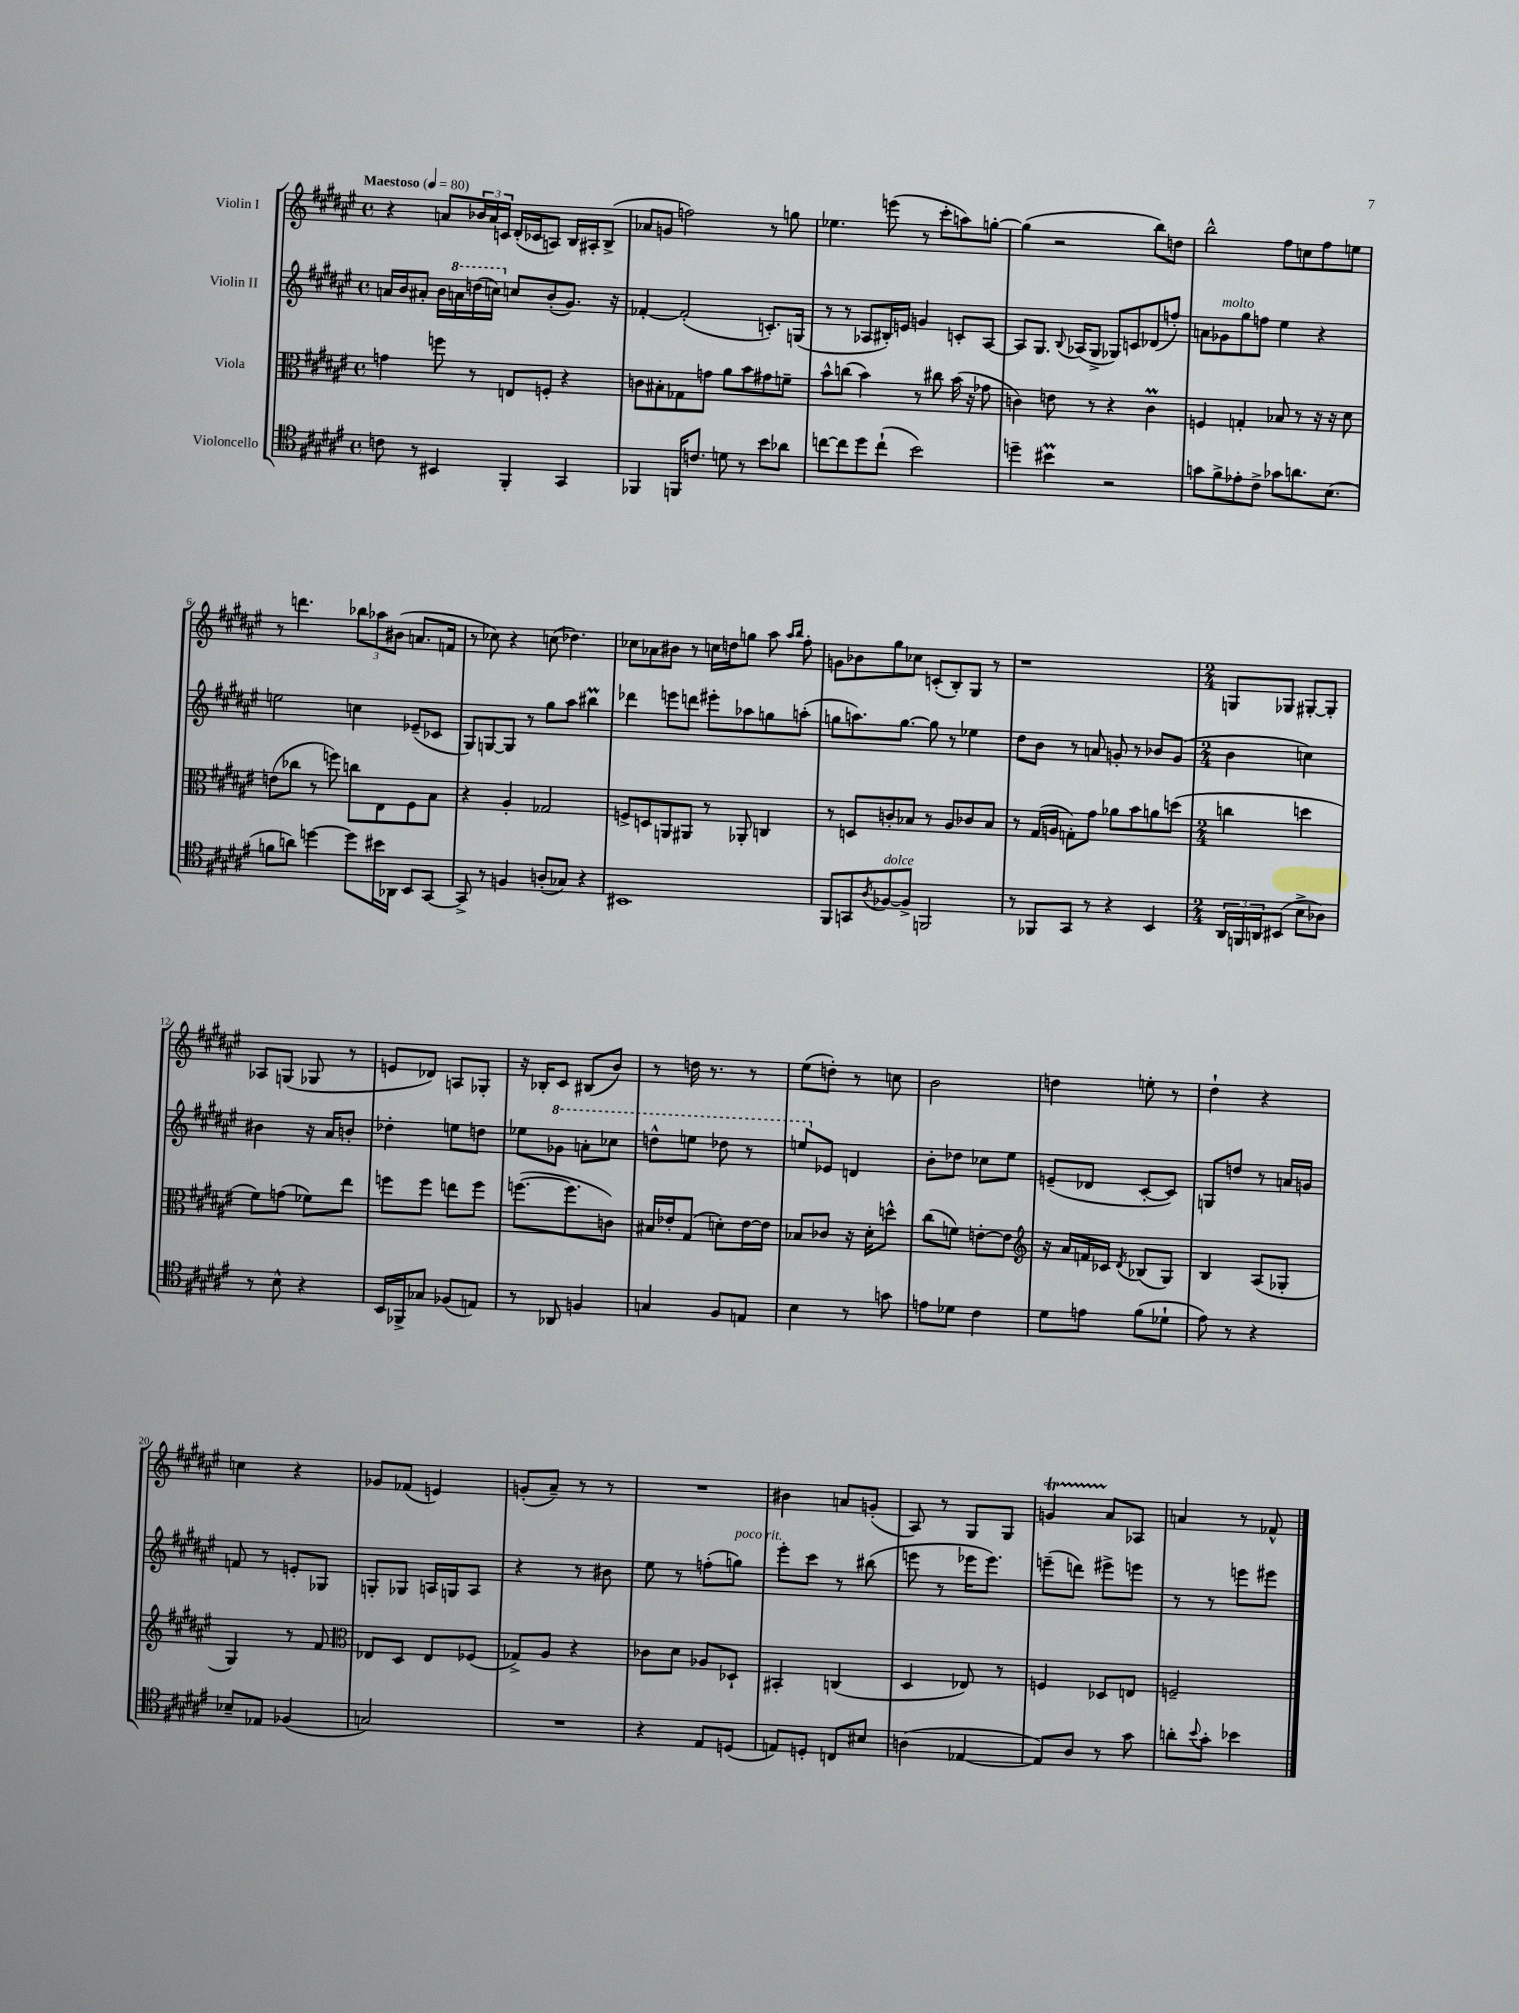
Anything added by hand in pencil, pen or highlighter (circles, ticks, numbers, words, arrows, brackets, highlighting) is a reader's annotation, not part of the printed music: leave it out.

**kern	**kern	**kern	**kern
*staff4	*staff3	*staff2	*staff1
*clefC4	*clefC3	*clefG2	*clefG2
*k[f#c#g#d#a#e#]	*k[f#c#g#d#a#e#]	*k[f#c#g#d#a#e#]	*k[f#c#g#d#a#e#]
*M4/4	*M4/4	*M4/4	*M4/4
*met(c)	*met(c)	*met(c)	*met(c)
*MM80	*MM80	*MM80	*MM80
8c	4g	16a	4r
.	.	16b	.
8r	.	8a#'	.
4BB#	8ff	16b	8a
.	.	16aa	.
.	8r	(16ddd	24b-
.	.	.	24a
.	.	16ccc)	.
.	.	.	24c
4FF#'	8E	8cc	(16d#'
.	.	.	16c-
.	8F'	(8b'	8A)
4GG#	4r	8.g#)	16B
.	.	.	16A#'
.	.	.	(8B^
.	.	16r	.
=	=	=	=
4FF-	8c	[4f-'	8a-
.	8B#'	.	8g
16FF	8G-	(2f-']	2ff)
8.c	.	.	.
.	8g	.	.
8d	8a#	.	.
8r	8b	.	.
8b	8g#	8.c')	8r
8a-	8f~	.	8gg
.	.	(16G	.
=	=	=	=
[8cc	8b^^	8r	4.ee-
8cc]	(8cc	8r	.
8dd#	4b)	8A-	.
(8cc`	.	16B#')	(8eee
.	.	16e	.
2b)	8r	4g	8r
.	8cc#	.	8ccc#'
.	(16b	8c'	8aa)
.	16r	.	.
.	8g-	[8A-	[8gg'
=	=	=	=
4dd~	4c)	8A-]	(4gg]
.	.	8.G#	.
4b#	8e	.	2r
.	.	8qqB	.
.	.	(16A-	.
.	8r	8G#^	.
2r	4r	8G-)	.
.	.	8c	.
.	4c	(8d-	8bb)
.	.	8ff')	8dd
=	=	=	=
8g	4F	8a	2bb^^
8f#^	.	8g-	.
8e-'	4G'	8gg#	.
8c#^	.	8ff	.
8g-	8B-	4ee#	8ff#
8.a	8r	.	8cc
.	16r	4r	8ff#
(8.B	16r	.	.
.	8d#	.	8ee
=	=	=	=
8f	(8e	2ee	8r
8a)	8cc-	.	4.ddd
[4dd	8r	.	.
.	8ff)	.	.
8dd]	8cc	4cc	12bb-
.	.	.	12aa-
16b#	8E#	.	.
.	.	.	(12b#
16AA-	.	.	.
8BB	8F#	(8e-~	8.a
[8GG#	8B	8c-	.
.	.	.	16f
=	=	=	=
8GG#^]	4r	8G#)	8r
8r	.	[8G	8cc-)
4F	4A#'	8G]	4r
.	.	8r	.
(8A'	2G-	8gg#	(8cc
8G-)	.	8aa#	4.dd-)
4r	.	4bb#	.
=	=	=	=
1BB#	8F^	4ddd-	8cc-
.	8D	.	8a-
.	8AA	8eee	8b#
.	8AA#	8ddd	8r
.	8r	8eee#'	16cc
.	.	.	16dd
.	8AA-'	8aa-	8gg
.	4C	8gg	8aa#
.	.	.	16qqaa#
.	.	.	16qqbb
.	.	(8aa'	8ff#'
=	=	=	=
8FF#	8r	8gg	8g
8GG	8D	8.aa)	8b-
8qA#	.	.	.
[8F-	8c'	.	8gg#
.	.	[8.gg	.
8F-^]	8B-	.	8cc-
2FF	8r	8gg]	(8c'
.	8A#	8r	8B')
.	8c-	4ee-	8G#
.	8B-	.	8r
=	=	=	=
8r	8r	8dd#	1r
8FF-	(16G#	8b	.
.	16A	.	.
8GG#	8G')	8r	.
8r	8g#	8a	.
4r	8a-	8g'	.
.	8b	8r	.
4BB	8a	8b-	.
.	(8dd	(8g	.
=	=	=	=
*M2/4	*M2/4	*M2/4	*M2/4
24AA#	4cc	4b	8G
24FF	.	.	.
24AA	.	.	.
(8BB#	.	.	8G-
8B^	4dd	4cc)	[8G#'
8A-)	.	.	8G#']
=	=	=	=
8r	8f#)	4b#	8A-
8B^^	(8g	.	(8G
4r	8f-)	16r	8G-
.	.	16a#	.
.	8ee#	8b'	8r
=	=	=	=
16BB	8ff	4dd-'	8e
16FF-^	.	.	.
8G-	8ff	.	8d-)
(8F-	8ee	8ee	8A
8E)	8ff	8dd	8G-'
=	=	=	=
8r	([8.ff	8ee-	16r
.	.	.	16B-'
8AA-	.	8gg-	8c#
.	8.ff]	.	.
4F	.	8aa'	(8B#
.	8c)	8ccc-	8b)
=	=	=	=
4G	16B#	8ddd^^	8r
.	16e-'	.	.
.	(8G#	8eee	16dd
.	.	.	8.r
8F#	8d')	8ddd-	.
8E	[16e-	8r	8r
.	16e-]	.	.
=	=	=	=
4B	8B-	8eee	(8ee#
.	8c-	8e-	8dd')
8r	16r	4d	8r
.	16d#'	.	.
8g	8dd^^	.	8cc
=	=	=	=
8e	(8cc#	8b'	2b
8d-	8f)	8dd-	.
4c#	[8e'	8cc-	.
.	8e]	8ee#	.
=	=	=	=
*	*clefG2	*	*
8d#	16r	(8e~	4dd
.	16a#	.	.
8e	16f	8d-	.
.	16c-	.	.
.	8qd#	.	.
(8f#	(8B-	[8c#'	8ee'
8d-`	8G#)	8c#])	8r
=	=	=	=
8e#)	4B	8G	4dd#`
8r	.	8dd	.
4r	(8A#	8r	4r
.	8G-'	16a	.
.	.	16g	.
=	=	=	=
8B-~	4G#)	8f	4cc
8E-	.	8r	.
(4F-	8r	8e'	4r
.	8f#	8G-	.
=	=	=	=
*	*clefC3	*	*
2G)	8E-	8G'	8g-
.	8D#	8G-	(8f-
.	8E-	16A	4e)
.	.	16G	.
.	(8F-	8A	.
=	=	=	=
2r	8G-^)	4r	(8g'
.	8A#	.	8a#~)
.	4r	8r	8r
.	.	8b#	8r
=	=	=	=
4r	8c-	8ee#	2r
.	8d#	8r	.
8E#	8A-	(8ff'	.
(8D	8D-`	8gg)	.
=	=	=	=
8E)	4BB#'	8eee#'	4b#
8D'	.	8ccc#	.
8C	(4C	8r	8a
8B#	.	(8bb#	(8g'
=	=	=	=
(4A	4D#	8eee	8A#)
.	.	8r	8r
[4E-	8E-)	16eee-	8G#
.	.	8.eee-)	.
.	8r	.	8G#
=	=	=	=
8E-])	4F	(8eee~	4g
8A#	.	8ddd)	.
8r	8D-	8eee#^	8a#
8g#	8E	8eee	8A-
=	=	=	=
8a'	2F~	8r	4a
8qqb	.	.	.
8g#'	.	8r	.
4b-	.	8eee	8r
.	.	8eee#	8f-^^
==	==	==	==
*-	*-	*-	*-
